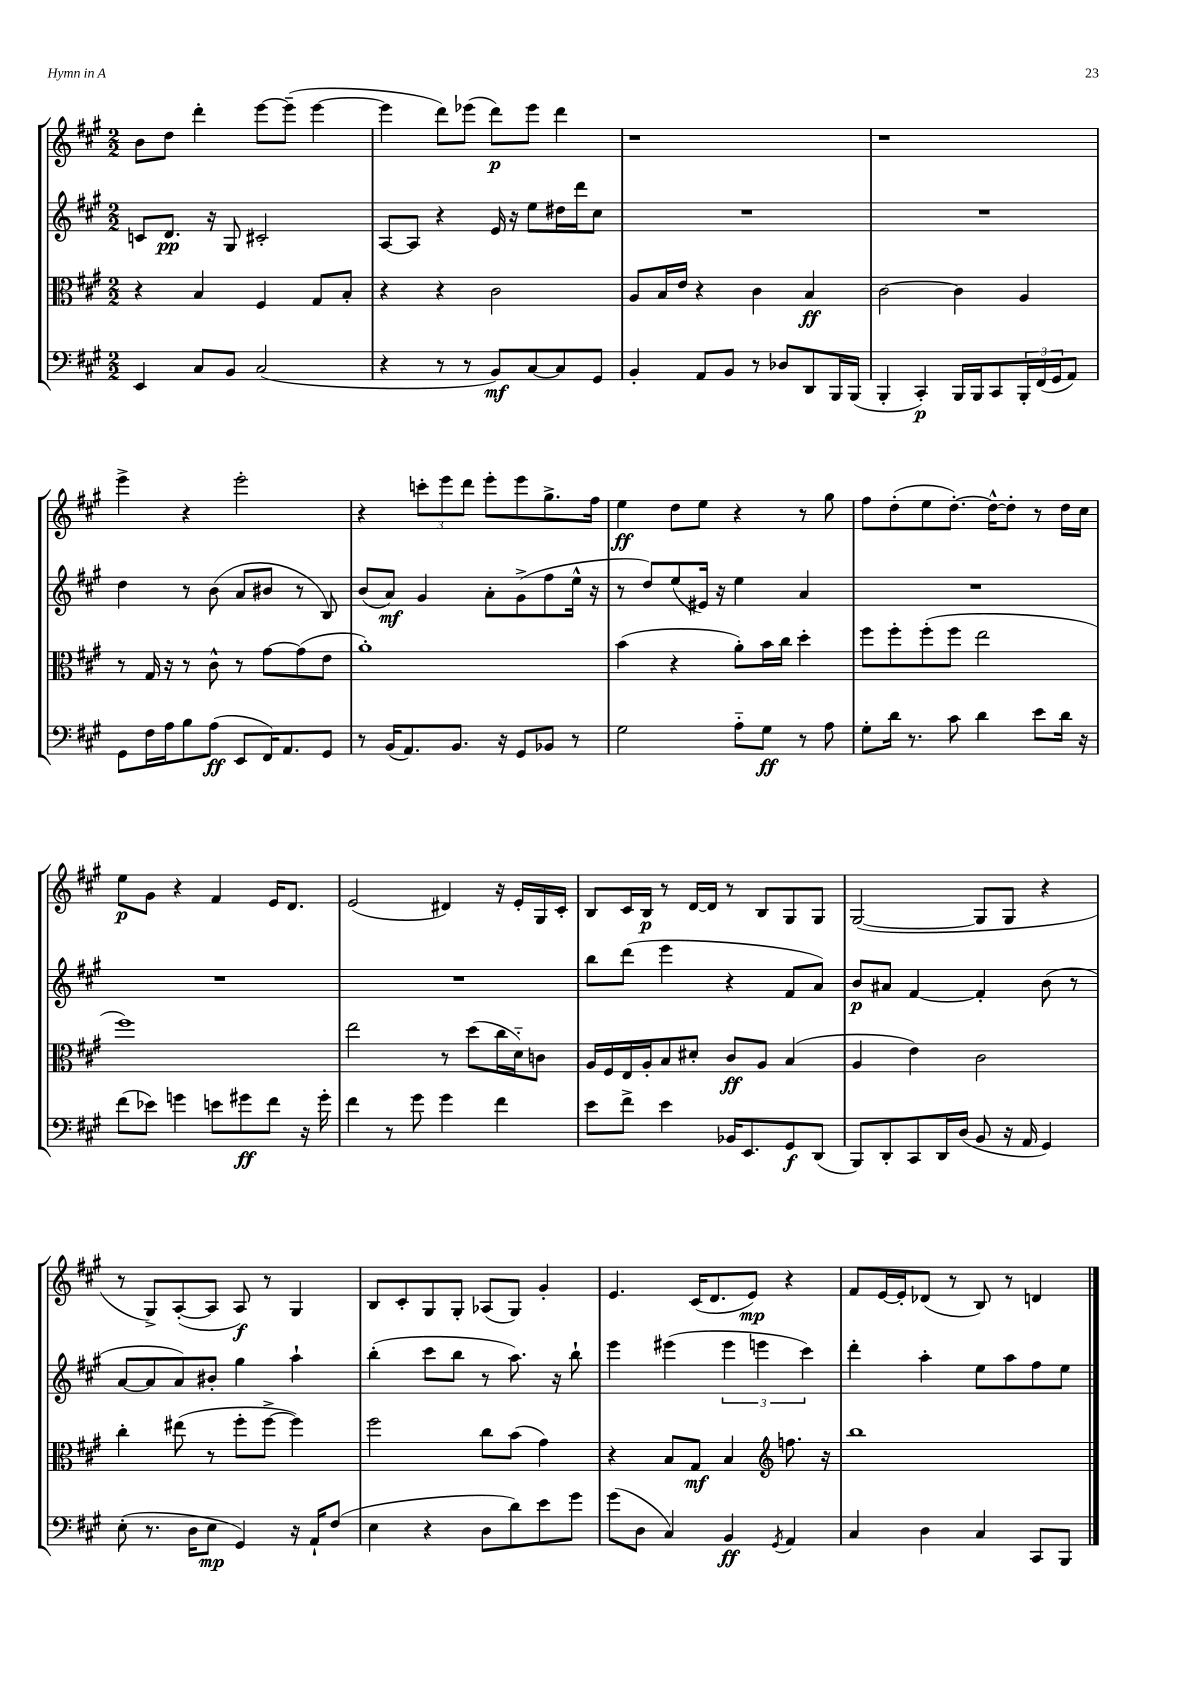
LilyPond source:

<<
\new StaffGroup <<
\new Staff = "s0" {
    \clef treble \key a \major \numericTimeSignature \time 2/2
    b'8 d''8 d'''4-. e'''8~ e'''8--( e'''4~ |
    e'''4 d'''8) ees'''8( d'''8\p) ees'''8 d'''4 |
    r1 |
    r1 |
    e'''4-> r4 e'''2-. |
    r4 \tuplet 3/2 { c'''8-. e'''8 d'''8 } e'''8-. e'''8 gis''8.-> fis''16 |
    e''4\ff d''8 e''8 r4 r8 gis''8 |
    fis''8 d''8-.( e''8 d''8.~-.) d''16~-^ d''8-. r8 d''16 cis''16 |
    e''8\p gis'8 r4 fis'4 e'16 d'8. |
    e'2( dis'4) r16 e'16-. gis16 cis'16-. |
    b8 cis'16 b16\p r8 d'16~ d'16 r8 b8 gis8 gis8 |
    gis2~( gis8 gis8 r4 |
    r8 gis8->) a8~-.( a8 a8\f) r8 gis4 |
    b8 cis'8-. gis8 gis8-. aes8( gis8) gis'4-. |
    e'4. cis'16( d'8. e'8\mp) r4 |
    fis'8 e'16~ e'16-. des'8( r8 b8) r8 d'4 \bar "|." |
}
\new Staff = "s1" {
    \clef treble \key a \major \numericTimeSignature \time 2/2
    c'8 d'8.\pp r16 gis8 cis'2-. |
    a8~ a8 r4 e'16 r16 e''8 dis''16 d'''16 cis''8 |
    R1 |
    R1 |
    d''4 r8 b'8( a'8 bis'8 r8 b8) |
    b'8( a'8\mf) gis'4 a'8-. gis'8->( fis''8 e''16-^ r16 |
    r8 d''8) e''8( eis'16) r16 e''4 a'4 |
    R1 |
    R1 |
    R1 |
    b''8 d'''8( e'''4 r4 fis'8 a'8) |
    b'8\p ais'8 fis'4~ fis'4-. b'8( r8 |
    a'8~ a'8 a'8) bis'8-. gis''4 a''4-! |
    b''4-.( cis'''8 b''8 r8 a''8.) r16 b''8-! |
    e'''4 eis'''4( \tuplet 3/2 { eis'''4 e'''4 cis'''4) } |
    d'''4-. a''4-. e''8 a''8 fis''8 e''8 \bar "|." |
}
\new Staff = "s2" {
    \clef alto \key a \major \numericTimeSignature \time 2/2
    r4 b4 fis4 gis8 b8-. |
    r4 r4 cis'2 |
    a8 b16 e'16 r4 cis'4 b4\ff |
    cis'2~ cis'4 a4 |
    r8 gis16 r16 r8 cis'8-^ r8 gis'8~ gis'8( e'8 |
    a'1-.) |
    b'4( r4 a'8-.) b'16 cis''16 d''4-. |
    fis''8 fis''8-. fis''8-.( fis''8 e''2 |
    fis''1) |
    e''2 r8 d''8( cis''16 d'16-_) c'8 |
    a16 fis16 e16 a16-. b8 dis'8-. cis'8\ff a8 b4( |
    a4 e'4) cis'2 |
    cis''4-. eis''8( r8 fis''8-. fis''8~-> fis''4) |
    fis''2 cis''8 b'8( gis'4) |
    r4 b8 gis8\mf b4 \clef treble f''8. r16 |
    b''1 \bar "|." |
}
\new Staff = "s3" {
    \clef bass \key a \major \numericTimeSignature \time 2/2
    e,4 cis8 b,8 cis2( |
    r4 r8 r8 b,8\mf) cis8~ cis8 gis,8 |
    b,4-. a,8 b,8 r8 des8 d,8 b,,16 b,,16( |
    b,,4-. cis,4-.\p) b,,16 b,,16 cis,8 \tuplet 3/2 { b,,16-. fis,16( gis,16 } a,8) |
    gis,8 fis16 a16 b8 a8\ff( e,8 fis,16) a,8. gis,8 |
    r8 b,16( a,8.) b,8. r16 gis,8 bes,8 r8 |
    gis2 a8-_ gis8\ff r8 a8 |
    gis8-. d'16 r8. cis'8 d'4 e'8 d'16 r16 |
    fis'8( ees'8) g'4 e'8 gis'8\ff fis'8 r16 gis'16-. |
    fis'4 r8 gis'8 gis'4 fis'4 |
    e'8 fis'8-> e'4 bes,16 e,8. gis,8\f d,8( |
    b,,8) d,8-. cis,8 d,16 d16( b,8 r16 a,16 gis,4) |
    e8-.( r8. d16 e8\mp gis,4) r16 a,16-! fis8( |
    e4 r4 d8 d'8) e'8 gis'8 |
    gis'8( d8 cis4) b,4\ff \acciaccatura { gis,8 } a,4 |
    cis4 d4 cis4 cis,8 b,,8 \bar "|." |
}
>>
>>
\layout { \context { \Score \remove "Bar_number_engraver" } }
